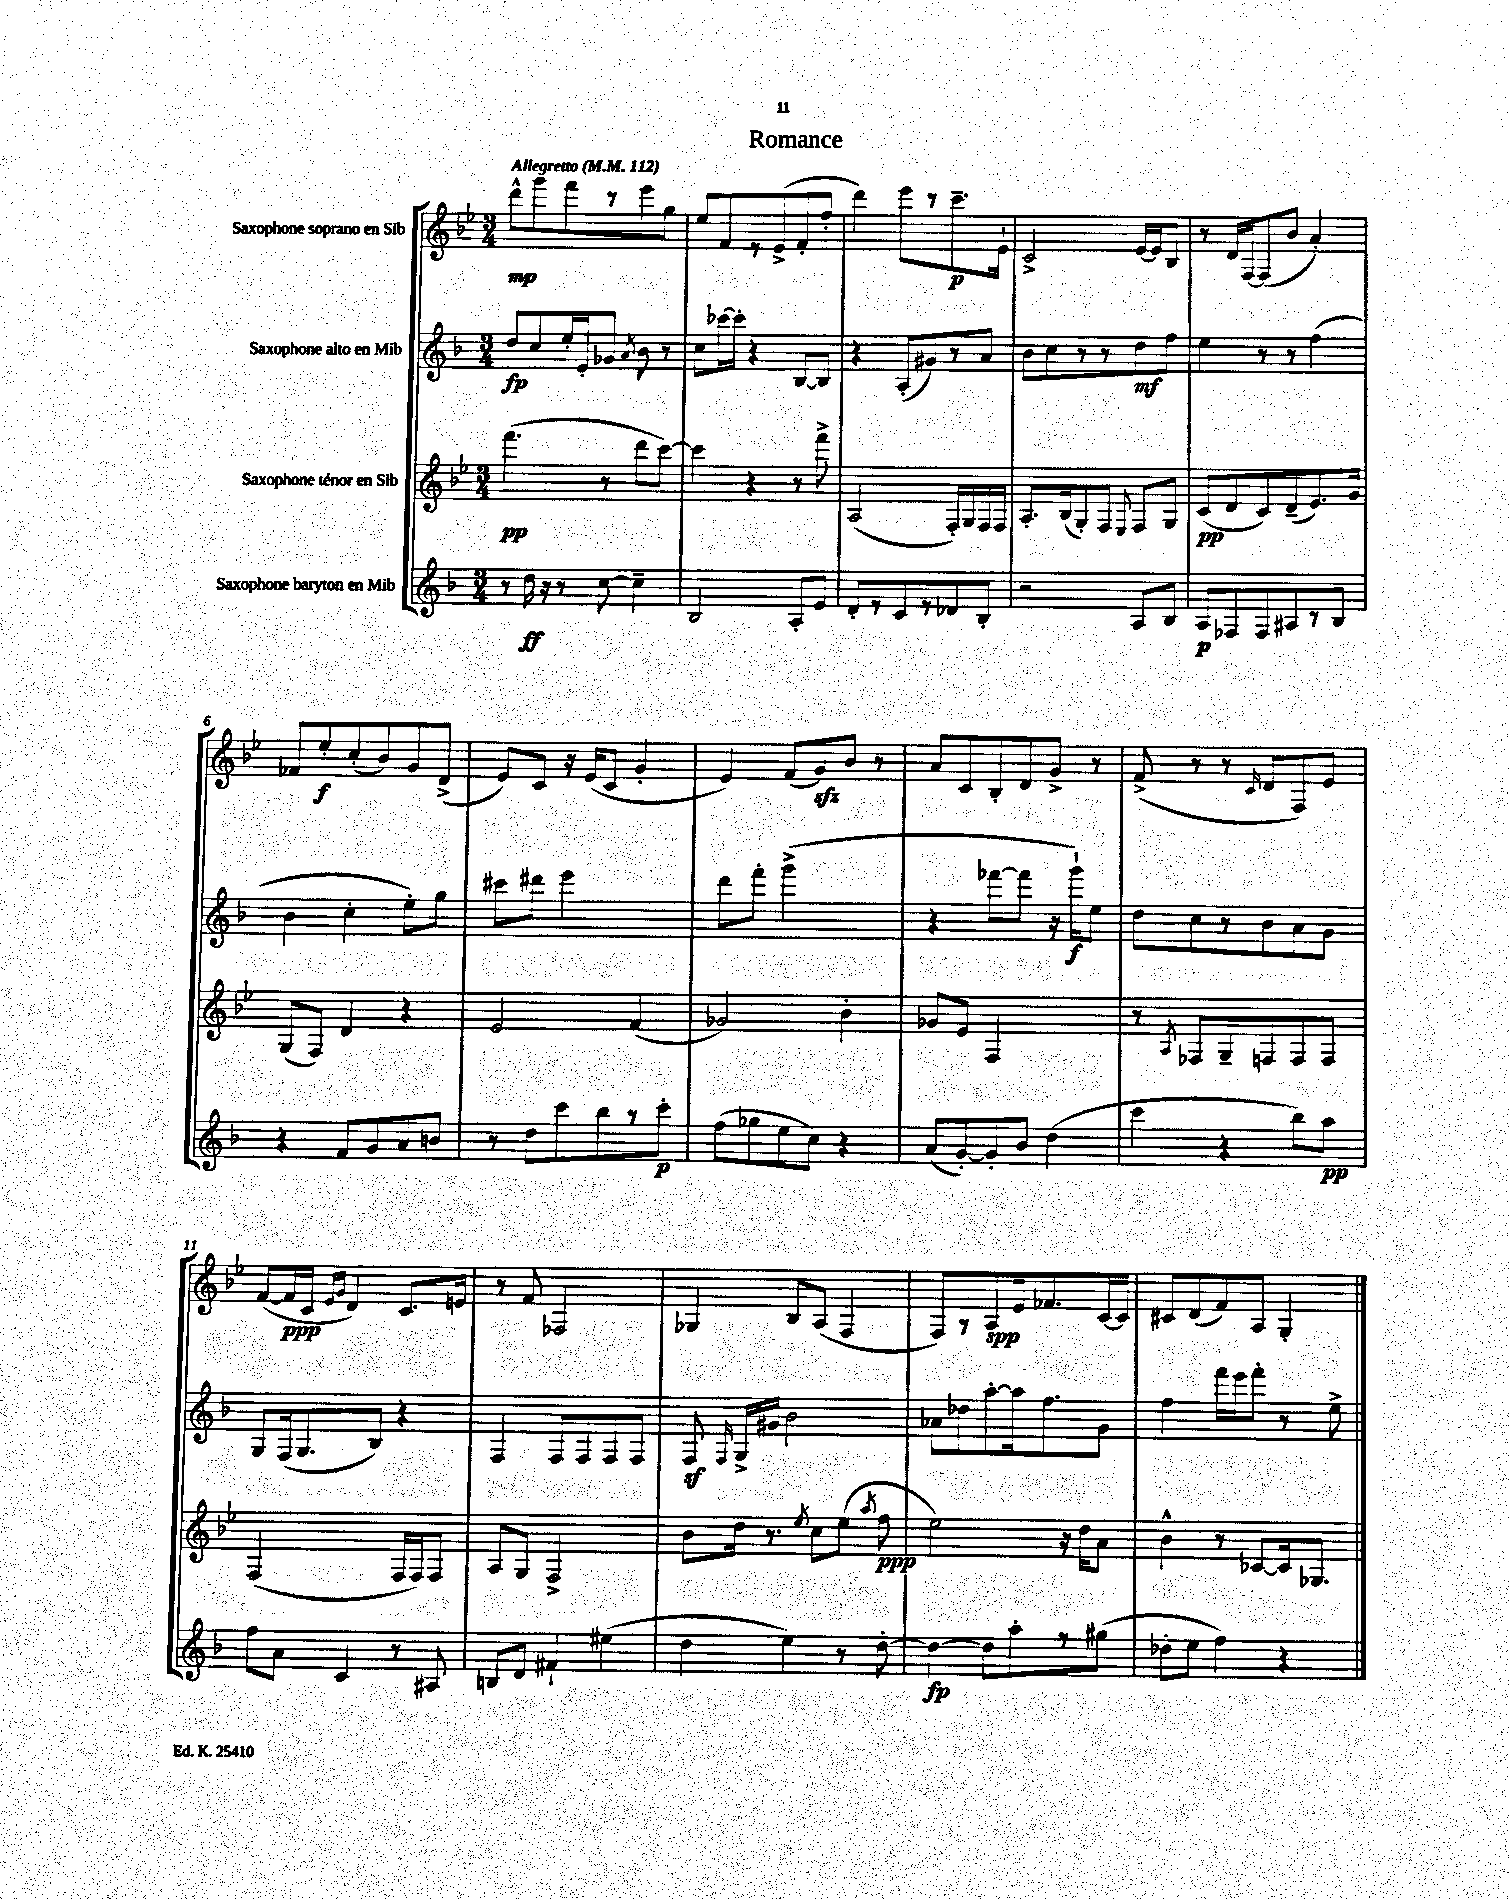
\header { title = "Romance" }
<<
\new StaffGroup <<
\new Staff = "s0" \with { instrumentName = "Saxophone soprano en Sib" } {
    \clef treble \key bes \major \numericTimeSignature \time 3/4 \tempo "Allegretto" 4 = 112
    \autoBeamOff d'''8[-^\mp g'''8 f'''8 r8 ees'''8 g''8] |
    ees''8[ f'8 r8 ees'8->( f'8-. f''8]-. |
    d'''4) ees'''8[ r8 c'''8.--\p ees'16]-! |
    c'2-> ees'16[~ ees'16 bes8] |
    r8 d'16[ f16~ f8( bes'8] a'4-.) |
    fes'8[ ees''8-.\f c''8-.( bes'8) g'8 d'8]->( |
    ees'8[) c'8] r16 ees'16[( c'8] g'4-. |
    ees'4) f'8[( g'8\sfz) bes'8] r8 |
    a'8[ c'8 bes8-. d'8 g'8]-> r8 |
    f'8->( r8 r8 \grace { c'16 } d'8[ f8) ees'8] |
    f'8[~( f'16\ppp c'16] \grace { ees'16[ g'16] } d'4) c'8.[ e'16] |
    r8 f'8 fes2 |
    ges4 bes8[ a8]( f4 |
    f8[) r8 a8\spp ees'16 fes'8. c'16~ c'16] |
    cis'8[ d'8( f'8) a8] g4-. \bar "|." |
}
\new Staff = "s1" \with { instrumentName = "Saxophone alto en Mib" } {
    \clef treble \key f \major \numericTimeSignature \time 3/4
    \autoBeamOff d''8[\fp c''8 e''16-. e'16-. ges'8] \acciaccatura { a'8 } bes'8 r8 |
    c''8[ ces'''16~ ces'''16]-. r4 bes8[~ bes8] |
    r4 a8[-.( gis'8) r8 a'8] |
    bes'8[ c''8 r8 r8 d''8\mf f''8] |
    e''4 r8 r8 f''4( |
    bes'4 c''4-. e''8[-.) g''8] |
    cis'''8[ dis'''8] e'''2 |
    d'''8[ f'''8]-. g'''2->( |
    r4 fes'''8[~ fes'''8] r16 g'''16[-!\f) e''8] |
    d''8[ c''8 r8 bes'8 a'8 g'8] |
    g8[ f16( g8. bes8]) r4 |
    f4 f8[ f8 f8 f8] |
    f8\sf \grace { f16 } g16[-> gis'16] bes'2 |
    aes'8[ des''8 a''8~-. a''16 f''8. g'8] |
    f''4 f'''16[ e'''16 f'''8]-. r8 e''8-> \bar "|." |
}
\new Staff = "s2" \with { instrumentName = "Saxophone ténor en Sib" } {
    \clef treble \key bes \major \numericTimeSignature \time 3/4
    \autoBeamOff f'''4.\pp( r8 d'''8[ c'''8]~) |
    c'''4 r4 r8 f'''8-> |
    a2( f16[-.) g16 f16 f16] |
    a8.[-. bes16( g8-.) f8] \appoggiatura { ees8 } f8[ g8] |
    c'8[\pp( d'8 c'8) d'8--( ees'8.) g'16] |
    g8[( f8]) d'4 r4 |
    ees'2 f'4( |
    ges'2) bes'4-. |
    ges'8[ ees'8] f2 |
    r8 \acciaccatura { a8 } fes8[ g8-- f8 f8 f8] |
    f2( f16[ f16) f8] |
    a8[ g8] f2-> |
    bes'8[ d''16] r8. \acciaccatura { ees''8 } c''8[ ees''8]( \acciaccatura { a''8 } f''8\ppp |
    ees''2) r16 d''16[ a'8] |
    bes'4-^ r8 ces'8[~ ces'16 ges8.] \bar "|." |
}
\new Staff = "s3" \with { instrumentName = "Saxophone baryton en Mib" } {
    \clef treble \key f \major \numericTimeSignature \time 3/4
    \autoBeamOff r8 d''16\ff r16 r8 c''8~ c''4-- |
    bes2 a8[-. e'8] |
    d'8[-. r8 c'8 r8 des'8 bes8]-. |
    r2 a8[ bes8] |
    a8[\p fes8 fes8 ais8 r8 bes8] |
    r4 f'8[ g'8 a'8 b'8] |
    r8 d''8[ c'''8 bes''8 r8 c'''8]-.\p |
    f''8[( ges''8 e''8 c''8]) r4 |
    a'8[( g'8~-.) g'8-. bes'8] d''4( |
    c'''4 r4 bes''8[) a''8]\pp |
    f''8[ a'8] c'4 r8 ais8 |
    b8[ d'8] fis'4-! eis''4( |
    d''4 e''4) r8 d''8~-. |
    d''4~\fp d''8[ a''8-. r8 gis''8]( |
    des''8[-. e''8] f''4) r4 \bar "|." |
}
>>
>>
